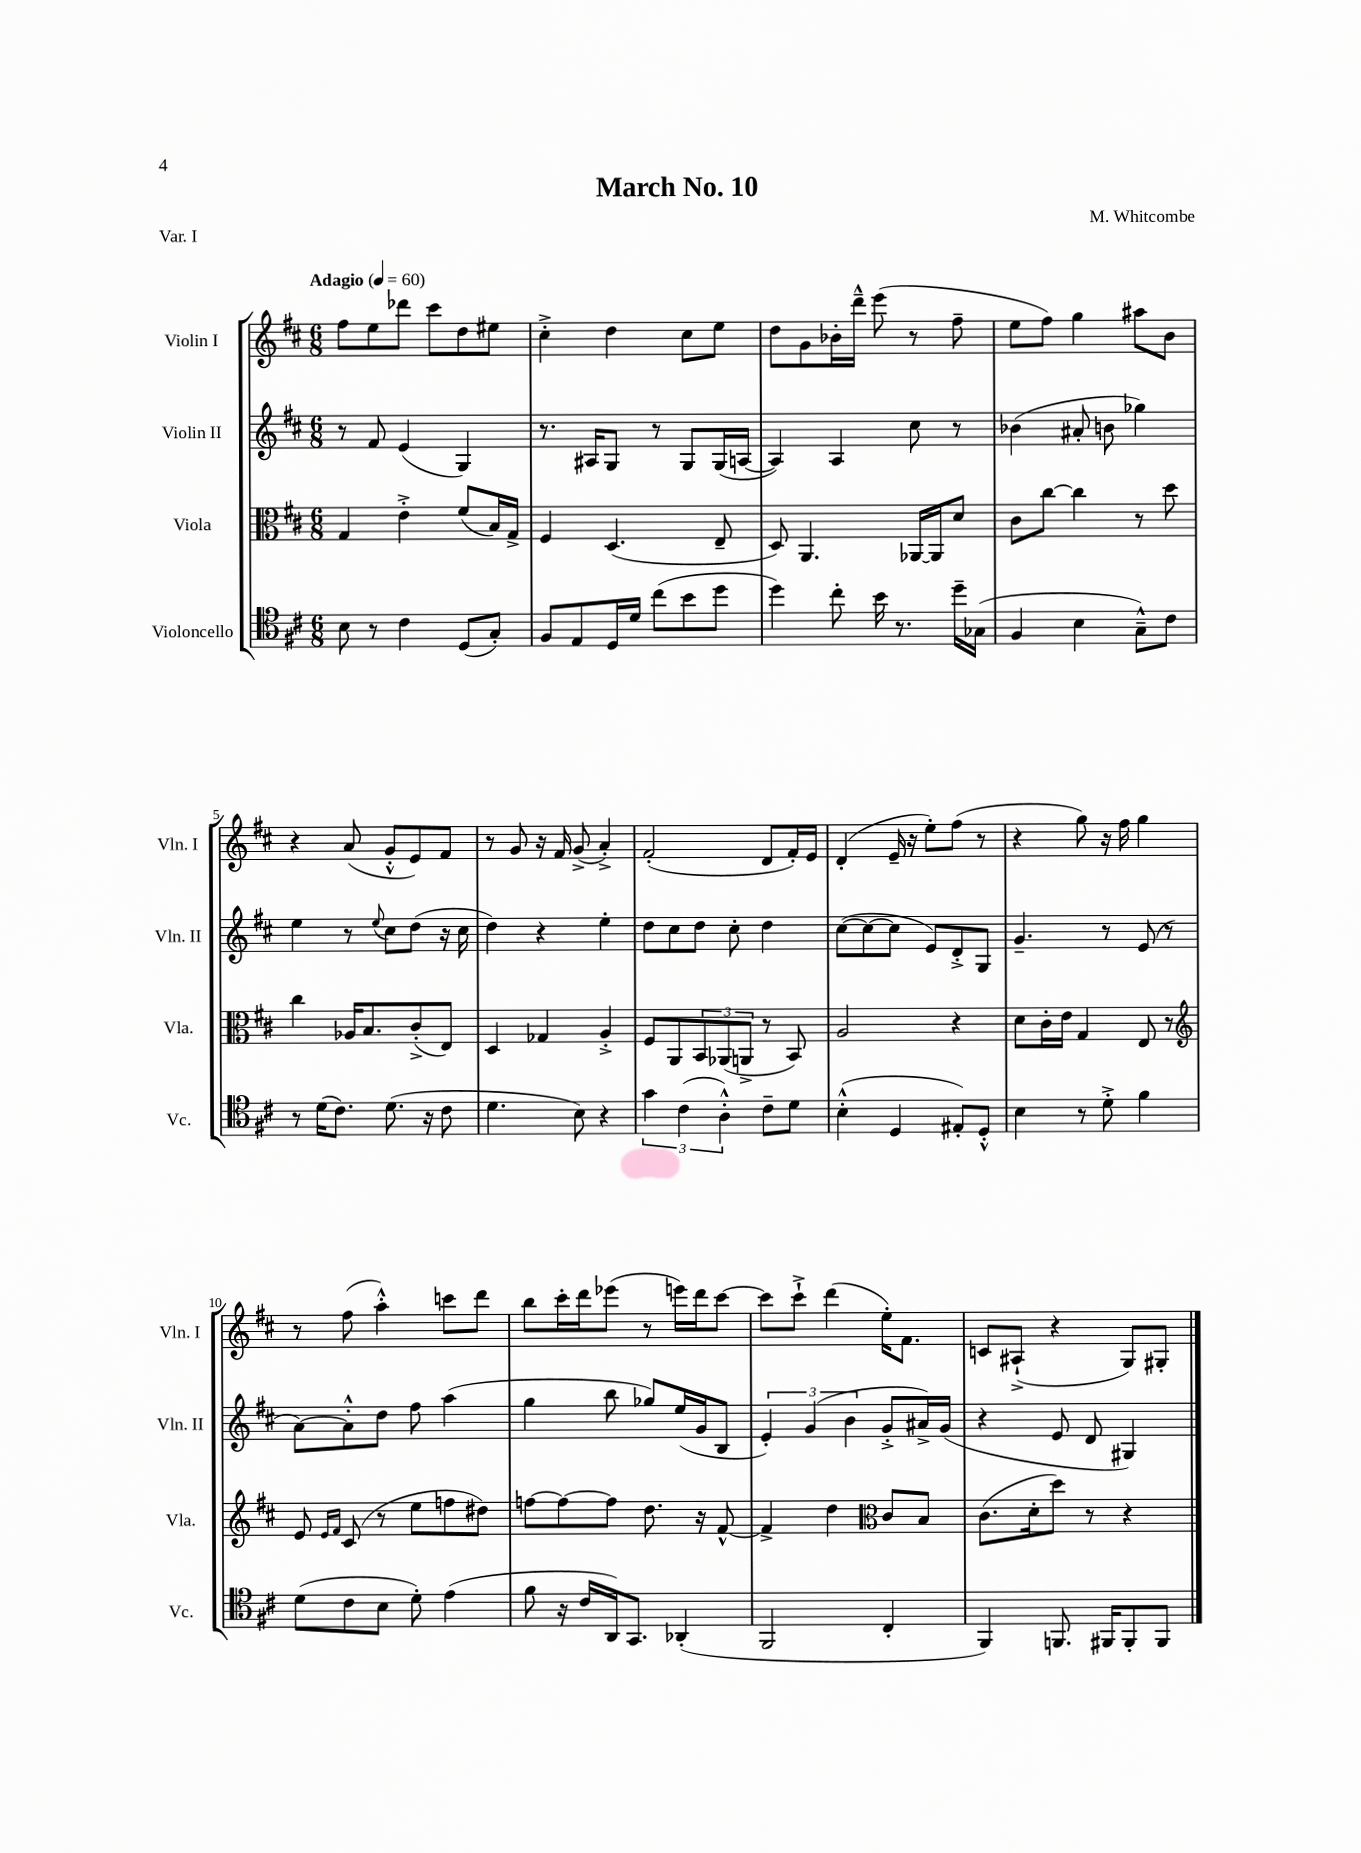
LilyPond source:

\header { title = "March No. 10" composer = "M. Whitcombe" piece = "Var. I" }
<<
\new StaffGroup <<
\new Staff = "s0" \with { instrumentName = "Violin I" shortInstrumentName = "Vln. I" } {
    \clef treble \key d \major \numericTimeSignature \time 6/8 \tempo "Adagio" 4 = 60
    fis''8 e''8 des'''8 cis'''8 d''8 eis''8 |
    cis''4-.-> d''4 cis''8 e''8 |
    d''8 g'8 bes'16-. d'''16---^ e'''8( r8 fis''8-- |
    e''8 fis''8) g''4 ais''8 b'8 |
    r4 a'8( g'8-.-^ e'8) fis'8 |
    r8 g'8 r16 fis'16 g'8->( a'4-.->) |
    fis'2-.( d'8 fis'16-.) e'16 |
    d'4-.( e'16-- r16 e''8-.) fis''8( r8 |
    r4 g''8) r16 fis''16 g''4 |
    r8 fis''8( a''4-.-^) c'''8 d'''8 |
    b''8 cis'''16-. d'''16 ees'''8( r8 e'''16) d'''16 cis'''8~ |
    cis'''8 cis'''8-!-> d'''4( e''16-.) fis'8. |
    c'8 ais8-!->( r4 g8) gis8-. \bar "|." |
}
\new Staff = "s1" \with { instrumentName = "Violin II" shortInstrumentName = "Vln. II" } {
    \clef treble \key d \major \numericTimeSignature \time 6/8
    r8 fis'8 e'4( g4) |
    r8. ais16 g8 r8 g8 g16( a16~ |
    a4) a4 cis''8 r8 |
    bes'4( ais'8-. b'8 ges''4) |
    e''4 r8 \appoggiatura { e''8 } cis''8 d''8( r16 cis''16 |
    d''4) r4 e''4-. |
    d''8 cis''8 d''8 cis''8-. d''4 |
    cis''8~( cis''8~ cis''8 e'8) d'8-.-> g8 |
    g'4.-- r8 e'8( r8 |
    a'8~) a'8-.-^ d''8 fis''8 a''4( |
    g''4 b''8 ges''8) e''16( g'16 b8 |
    \tuplet 3/2 { e'4-.) g'4( b'4 } g'8-.-> ais'16->) g'16( |
    r4 e'8 d'8 gis4) \bar "|." |
}
\new Staff = "s2" \with { instrumentName = "Viola" shortInstrumentName = "Vla." } {
    \clef alto \key d \major \numericTimeSignature \time 6/8
    g4 e'4-.-> fis'8( b16) g16-> |
    fis4 d4.( e8-- |
    d8) a,4. aes,16~ aes,16 d'8 |
    cis'8 cis''8~ cis''4 r8 d''8 |
    cis''4 aes16 b8. cis'8-.->( e8) |
    d4 ges4 a4-.-> |
    fis8 a,8 \tuplet 3/2 { b,8 aes,8( a,8-> } r8 b,8) |
    a2 r4 |
    d'8 cis'16-. e'16 g4 e8 r8 |
    \clef treble e'8 \grace { e'16 fis'16 } cis'8( r8 e''8 f''8 dis''8) |
    f''8~ f''8~ f''8 d''8. r16 fis'8~-^ |
    fis'4-> d''4 \clef alto cis'8 b8 |
    cis'8.( d'16-. d''8) r8 r4 \bar "|." |
}
\new Staff = "s3" \with { instrumentName = "Violoncello" shortInstrumentName = "Vc." } {
    \clef tenor \key d \major \numericTimeSignature \time 6/8
    b8 r8 cis'4 d8( g8-.) |
    fis8 e8 d16 d'16 cis''8( b'8 d''8 |
    d''4) cis''8-. b'16 r8. d''16-- ges16( |
    fis4 b4 g8---^) cis'8 |
    r8 d'16( cis'8.) d'8.( r16 cis'8 |
    d'4. b8) r4 |
    \tuplet 3/2 { g'4 cis'4( a4-.-^) } cis'8-- d'8 |
    b4-.-^( d4 eis8-.) d8-.-^ |
    b4 r8 d'8-.-> fis'4 |
    d'8( cis'8 b8 d'8-.) e'4( |
    fis'8 r16 cis'16 a,16) g,8. aes,4-.( |
    fis,2 cis4-. |
    fis,4) f,8. fis,16 fis,8-. fis,8 \bar "|." |
}
>>
>>
